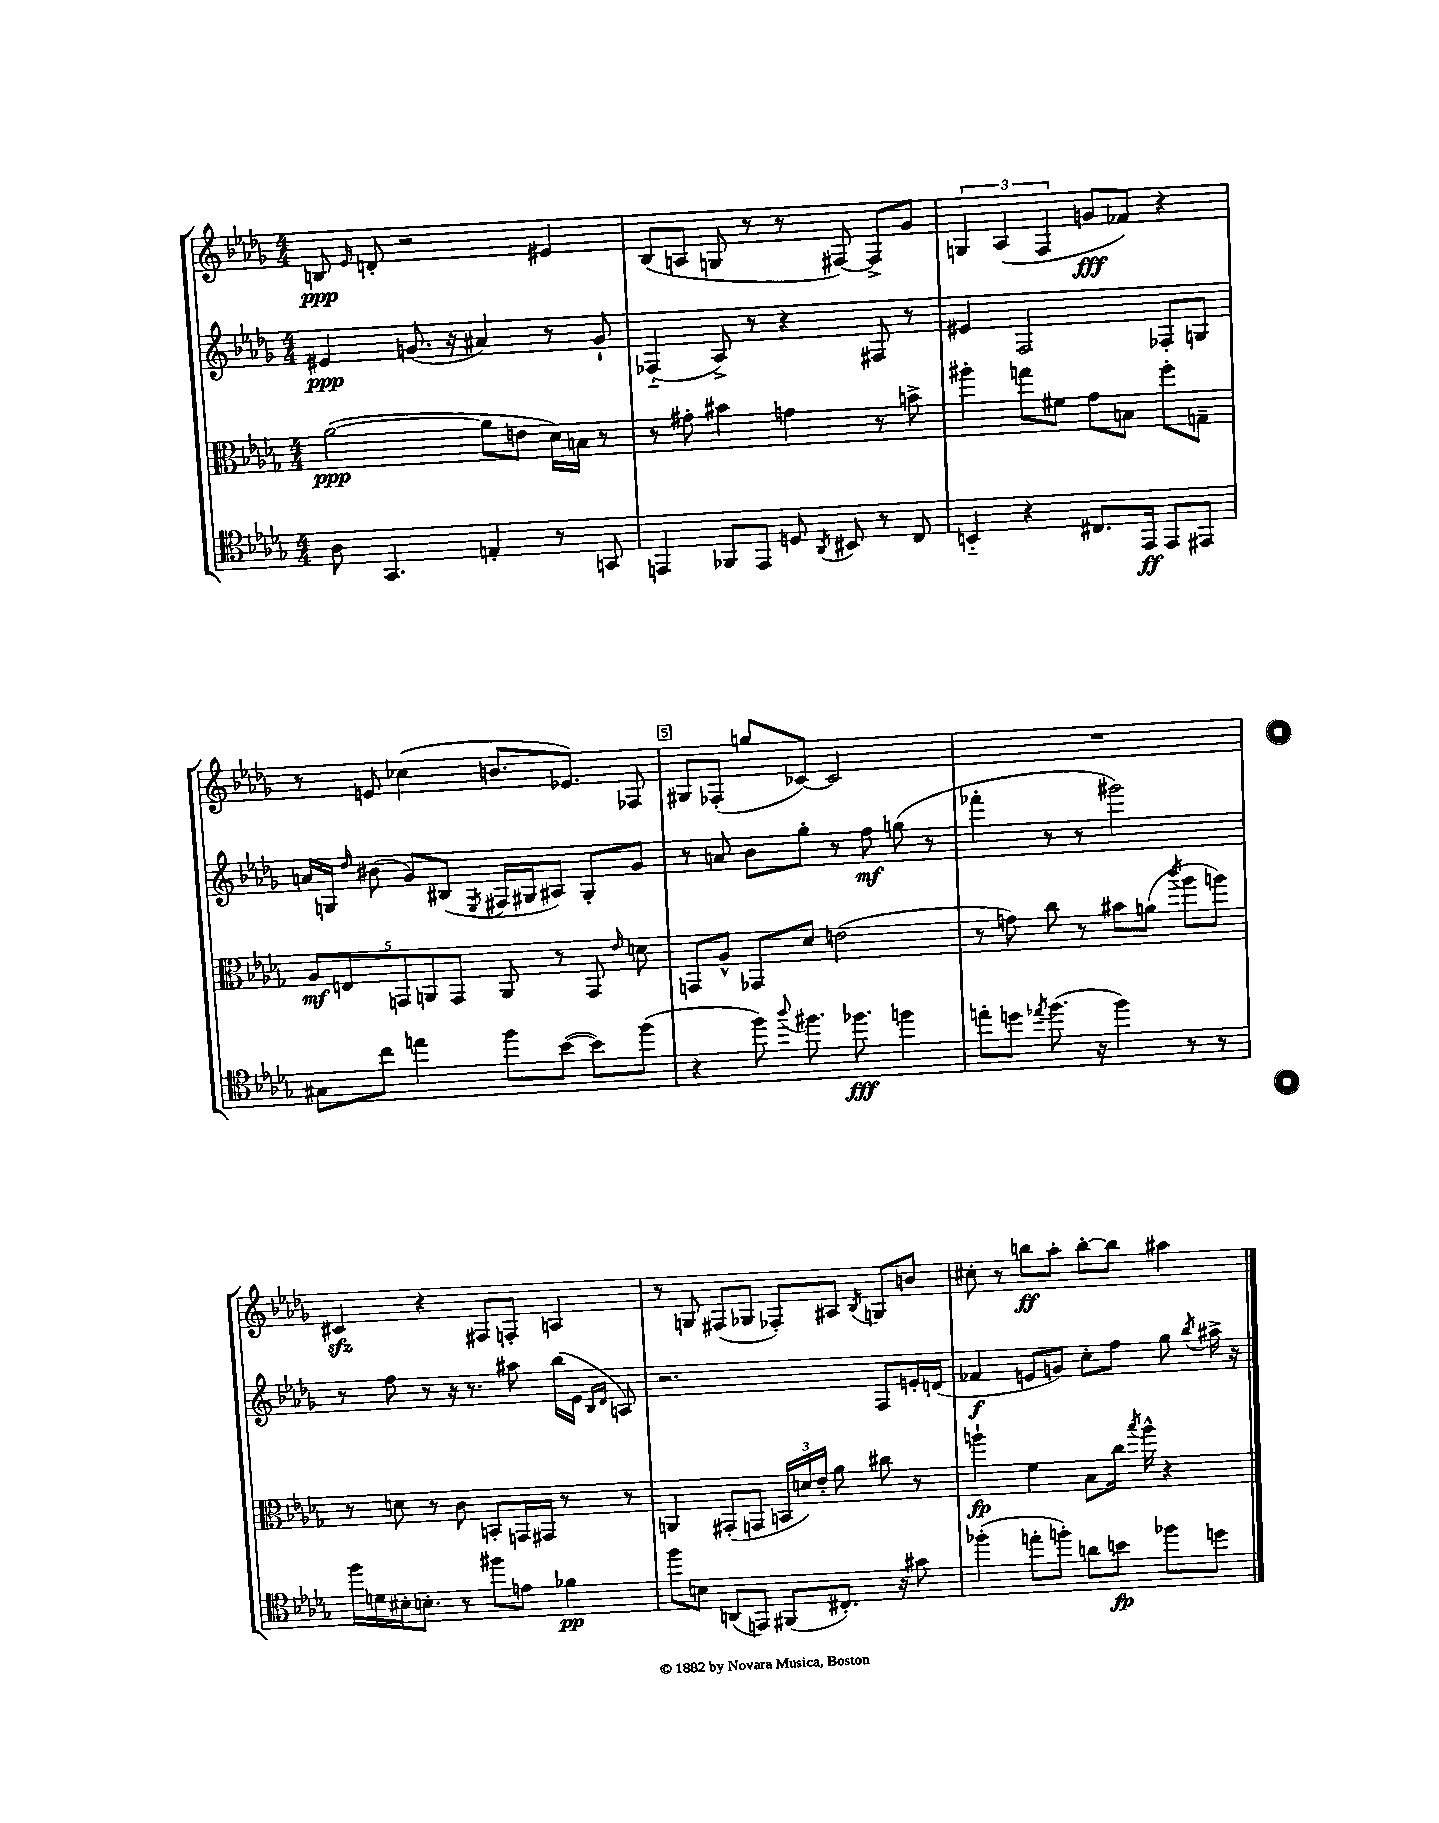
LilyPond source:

<<
\new StaffGroup <<
\new Staff = "s0" {
    \clef treble \key des \major \numericTimeSignature \time 4/4
    \autoBeamOff b8\ppp \grace { ees'16 } d'8-. r2 eis'4 |
    bes8[( a8] g8 r8 r8 fis8~) fis8[-> ges'8] |
    \tuplet 3/2 { g4 aes4( f4 } g'8[\fff fes'8]) r4 |
    r8 e'8 ces''4( b'8.[ ees'8.]) fes8 |
    gis8[ fes8]-.( g''8[ ces'8]~) ces'2 |
    R1 |
    cis'4\sfz r4 fis8[ f8]-. a4 |
    r8 g8 fis8[( ges8] fes8[-.) ais8] \acciaccatura { bes8 } g8[ b'8] |
    cis''8-. r8 b''8[\ff aes''8]-. b''8[~-. b''8] ais''4 \bar "|." |
}
\new Staff = "s1" {
    \clef treble \key des \major \numericTimeSignature \time 4/4
    \autoBeamOff eis'4\ppp g'8.( r16 ais'4) r8 g'8-! |
    fes4-_( aes8->) r8 r4 fis8 r8 |
    eis'4 f2 fes8[-. g8] |
    a'16[ g16] \grace { des''16 } bis'8( ges'8[) bis8]( \acciaccatura { ees8 } fis16[ gis16 ais8]) gis8[-. ges'8] |
    r8 a'8 bes'8[ ges''8]-. r8 f''8\mf g''8( r8 |
    fes'''4-. r8 r8 gis'''2) |
    r8 f''8 r8 r16 r8. ais''8 bes''16[( ees'16] \grace { bes16[ des'16] } a8) |
    r2. f8[ e'16-. d'16]( |
    fes'4\f e'8[ g'8]) c''8[-. f''8] ges''8 \acciaccatura { bes''8 } ais''16-> r16 \bar "|." |
}
\new Staff = "s2" {
    \clef alto \key des \major \numericTimeSignature \time 4/4
    \autoBeamOff aes'2~\ppp( aes'8[ e'8] des'16[) b16] r8 |
    r8 gis'8-. bis'4 g'4 r8 b'8-> |
    ais''4-. g''8[ fis'8] ges'8[ b8] f''8[-. g8]-- |
    \tuplet 5/4 { aes8[\mf e8 g,8 a,8 g,8] } a,8 r8 g,8 \grace { ees'16 } d'8 |
    g,8[ aes8]-^ ges,8[ des'8] e'2( |
    r8 g'8) c''8 r8 bis'8[ a'8]( \acciaccatura { c'''8 } aes''8[ a''8]) |
    r8 d'8 r8 c'8 b,8[-. g,16 gis,16] r8 r8 |
    a,4 gis,8[-.( g,8] \tuplet 3/2 { b,16[ d'16) ees'16]-. } aes'8 cis''8 r8 |
    a''4-!\fp f'4 bes8[ c''16] \acciaccatura { bes''8 } a''16-^ r4 \bar "|." |
}
\new Staff = "s3" {
    \clef tenor \key des \major \numericTimeSignature \time 4/4
    \autoBeamOff aes8 ges,4. e4-. r8 g,8 |
    e,4 fes,8[ e,8] d8 \acciaccatura { aes,8 } bis,8 r8 c8 |
    b,4-_ r4 cis8.[ ees,16]\ff ees,8[ eis,8] |
    gis8[ c''8] e''4 f''8[ bes'8]~( bes'8[) f''8]( |
    r4 f''8) \appoggiatura { aes''8 } fis''8. fes''8.\fff f''4 |
    e''8[-. d''8] \acciaccatura { ees''8 } f''8.( r16 f''4) r8 r8 |
    f''16[ d'16 bis16-. b8.]-. r8 fis''8[ e'8] fes'4\pp |
    f''8[ b8] a,8[( e,8]) fis,8[( cis8.]-.) r16 gis'8 |
    fes''4-.( e''8[-. f''8]-.) a'8[ b'8]\fp fes''8[ d''8] \bar "|." |
}
>>
>>
\layout { \context { \Score \override BarNumber.break-visibility = ##(#f #t #t) barNumberVisibility = #(every-nth-bar-number-visible 5) \override BarNumber.stencil = #(make-stencil-boxer 0.1 0.3 ly:text-interface::print) } }
